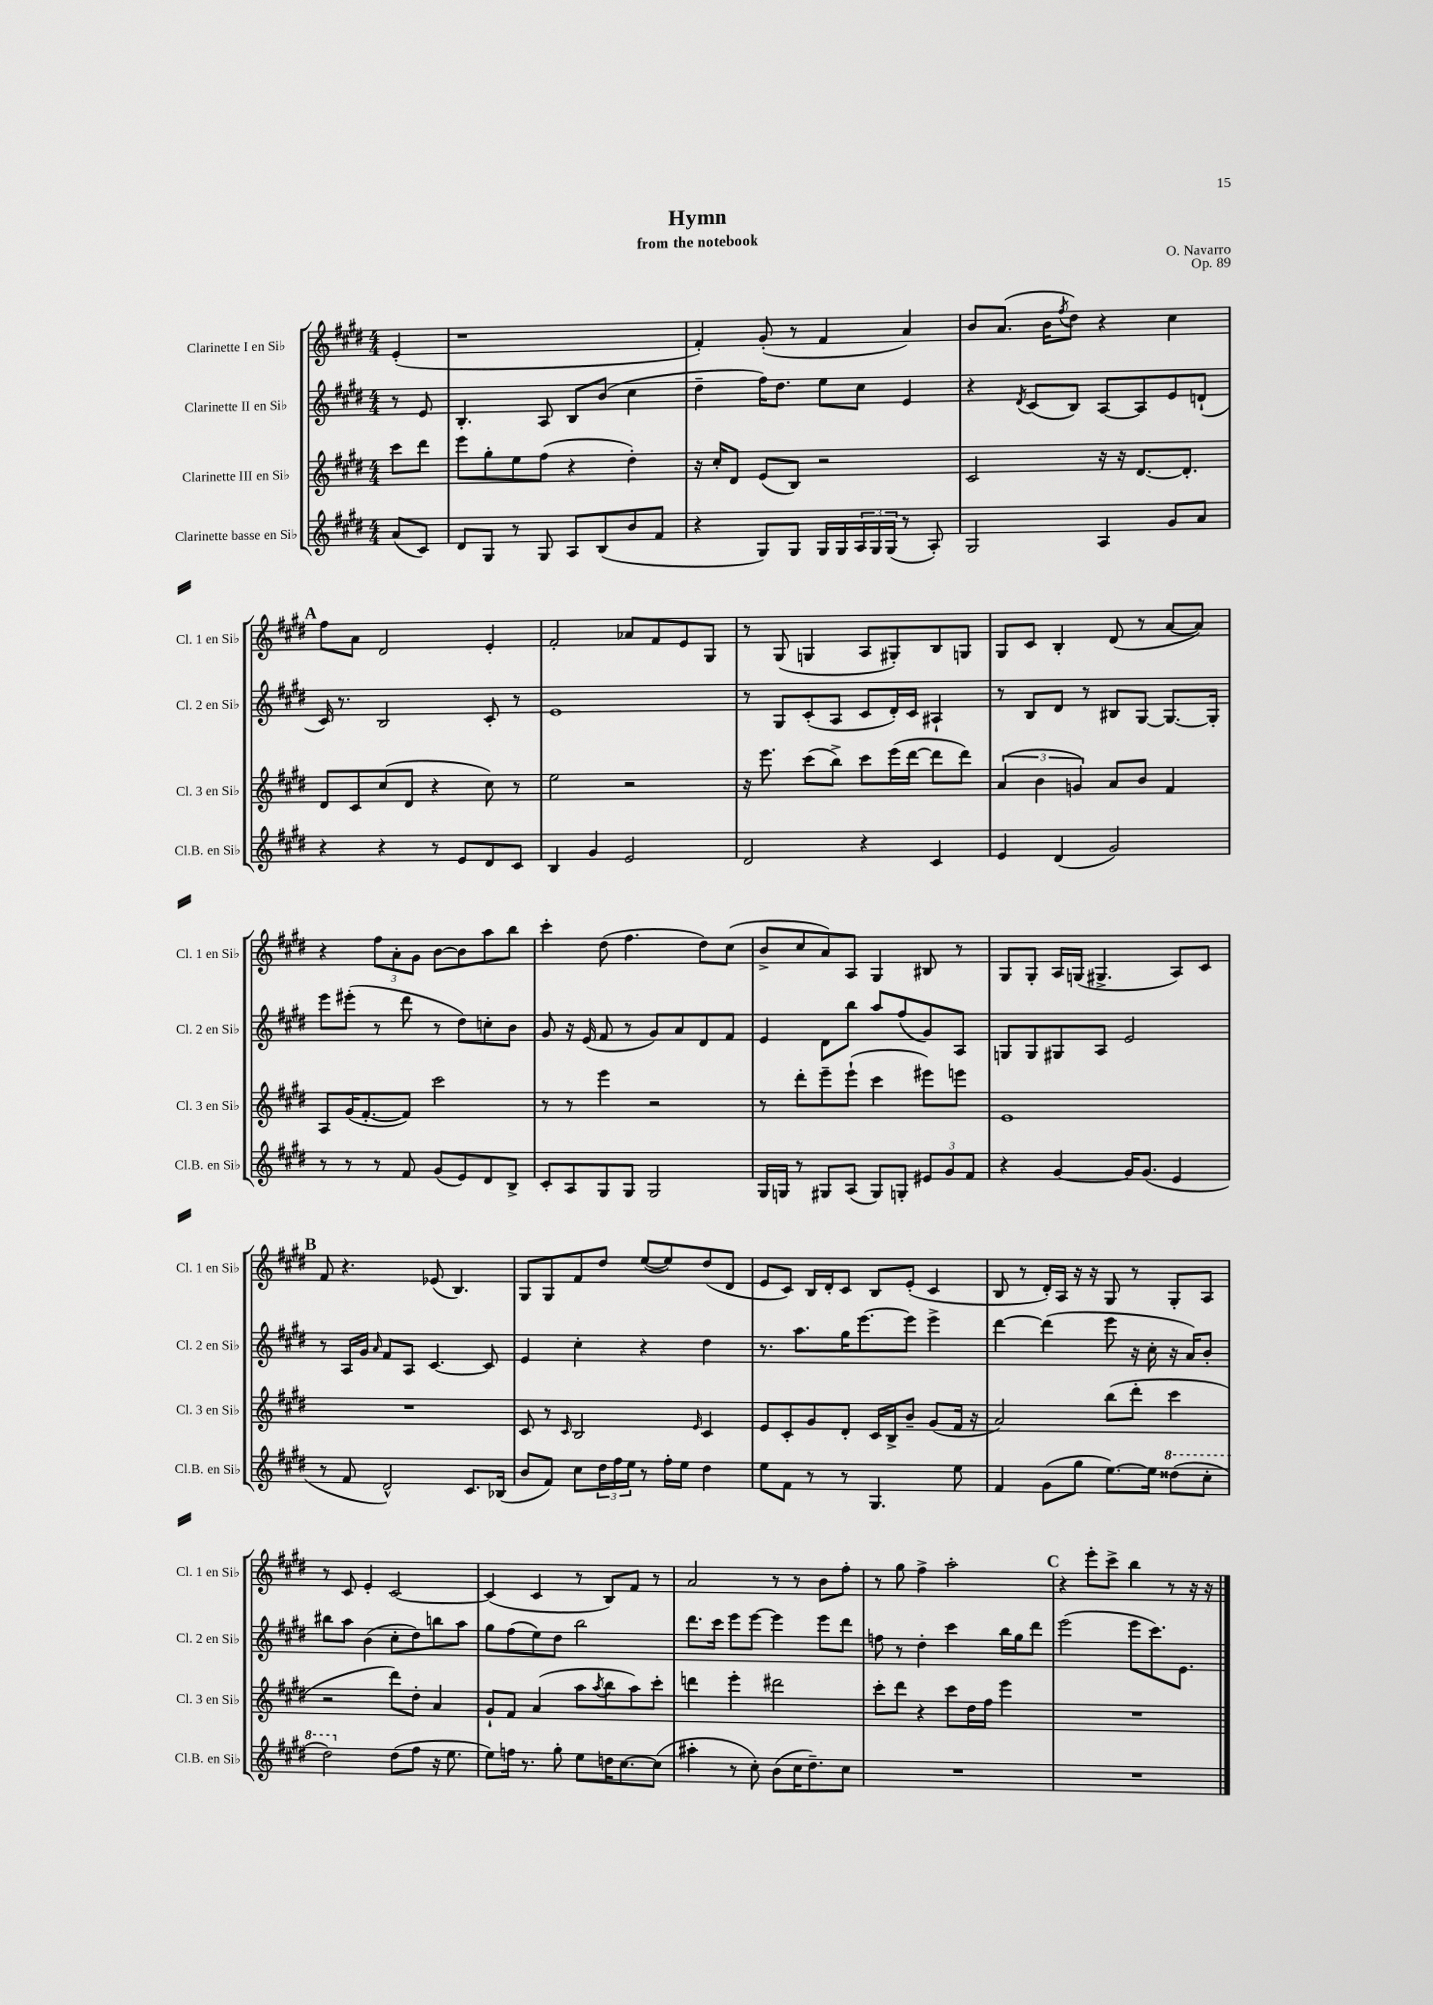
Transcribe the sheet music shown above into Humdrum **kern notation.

**kern	**kern	**kern	**kern
*staff4	*staff3	*staff2	*staff1
*clefG2	*clefG2	*clefG2	*clefG2
*k[f#c#g#d#]	*k[f#c#g#d#]	*k[f#c#g#d#]	*k[f#c#g#d#]
*M4/4	*M4/4	*M4/4	*M4/4
(8a/L	8ccc#\L	8r	(4e'/
8c#/J)	8ddd#\J	8e/	.
=	=	=	=
8d#/L	8eee\L	4.B'/	1r
8G#/J	8gg#'\	.	.
8r	8ee\	.	.
8G#/	(8ff#\J	8A/	.
8A/L	4r	8B/L	.
(8B/	.	(8b/J	.
8b/	4dd#'\)	4cc#\	.
8f#/J	.	.	.
=	=	=	=
4r	16r	4dd#~\	4f#'/)
.	16cc#'/LK	.	.
.	8d#/J	.	.
8G#/L)	(8e/L	16ff#\LK)	(8g#'/
.	.	8.dd#\J	.
8G#/J	8B/J)	.	8r
16G#/LL	2r	8ee\L	4f#/
16G#/	.	.	.
24A/	.	8cc#\J	.
24G#/	.	.	.
(24G#/JJ	.	.	.
8r	.	4e/	4a/)
8A'/)	.	.	.
=	=	=	=
2G#/	2c#/	4r	8b/L
.	.	.	(8.a/J
.	.	8qd#/	.
.	.	(8c#/L	.
.	.	.	16b\LK
.	.	.	8qff#/
.	.	8B/J)	8dd#\J)
4A/	16r	[8A/L	4r
.	16r	.	.
.	[8.d#/L	8A/]	.
8g#/L	.	8e/	4cc#\
.	8.d#'/]J	.	.
8a/J	.	(8d`/J	.
=	=	=	=
4r	8d#/L	16c#/)	8ff#\L
.	.	8.r	.
.	8c#/	.	8a\J
4r	(8cc#/	2B/	2d#/
.	8d#/J	.	.
8r	4r	.	.
8e/L	.	.	.
8d#/	8cc#\)	8c#'/	4e'/
8c#/J	8r	8r	.
=	=	=	=
4B/	2ee\	1e	2f#'/
4g#/	.	.	.
2e/	2r	.	8a-/L
.	.	.	8f#/
.	.	.	8e/
.	.	.	8G#/J
=	=	=	=
2d#/	16r	8r	8r
.	8.eee\	.	.
.	.	8G#/L	(8G#/
.	(8ccc#\L	(8c#'/	4G/
.	8bb^\J)	8A/J	.
4r	8ccc#\L	8c#/L	8A/L
.	(16eee\L	16d#'/L)	8G#'/)
.	[16ddd#\JJ	16c#/JJ	.
4c#/	8ddd#\]L	4A#`/	8B/
.	8ddd#\J)	.	8G/J
=	=	=	=
4e/	(6a/	8r	8G#/L
.	.	8B/L	8c#/J
.	6b\	.	.
(4d#/	.	8d#/J	4B'/
.	6g/)	.	.
.	.	8r	.
2g#/)	8a/L	8B#/L	(8d#/
.	8b/J	[8G#/J	8r
.	4f#/	8.G#/_L	[8a/L
.	.	.	8a/]J)
.	.	16G#'/]Jk	.
=	=	=	=
8r	8A/L	8eee\L	4r
8r	(16g#/K	(8eee#'\J	.
.	[8.f#'/	.	.
8r	.	8r	12ff#\L
.	.	.	12a'\
8f#/	8f#/]J)	8ddd#\	.
.	.	.	12g#\J
(8g#/L	2ccc#\	8r	[8b\L
8e/)	.	8dd#\L)	8b\]
8d#/	.	8cc'\	8aa\
8B^/J	.	8b\J	8bb\J
=	=	=	=
8c#'/L	8r	8g#/	4ccc#'\
8A/	8r	16r	.
.	.	(16e/	.
8G#/	4eee\	8f#/	(8dd#\
8G#/J	.	8r	4.ff#\
2G#/	2r	8g#/L)	.
.	.	8a/	.
.	.	8d#/	8dd#\L)
.	.	8f#/J	(8cc#\J
=	=	=	=
16G#/LL	8r	4e/	8b^/L
16G/JJ	.	.	.
8r	8ddd#'\L	.	8cc#/
8G#/L	8eee~\	8d#\L	8a/)
(8A/J	(8eee`\J	8bb\J	8A/J
8G#/L)	4ccc#\	8aa/L	4G#/
8G'/J	.	(8ff#/	.
12e#/L	8eee#\L)	8g#/)	8B#/
12g#/	.	.	.
.	8eee\J	8A/J	8r
12f#/J	.	.	.
=	=	=	=
4r	1e	8G/L	8G#/L
.	.	8G/	8G#'/J
[4g#/	.	8G#/	16A/LL
.	.	.	(16G/JJ
.	.	8A/J	4.G#^/
16g#/]LK	.	2e/	.
(8.g#/J	.	.	.
4e/	.	.	8A/L)
.	.	.	8c#/J
=	=	=	=
8r	1r	8r	8f#/
8f#/	.	16A/LL	4.r
.	.	16g#/JJ	.
.	.	16qqa/	.
2d#^^/)	.	8f#/L	.
.	.	8A/J	.
.	.	[4.c#/	(8e-/
.	.	.	4.B/)
8.c#/L	.	.	.
.	.	8c#/]	.
(16B-/Jk	.	.	.
=	=	=	=
8b/L	8c#/	4e/	8G#/L
8f#/J)	8r	.	8G#/
.	16qqc#/	.	.
8cc#\L	2B/	4cc#'\	8f#/
24dd#\L	.	.	8dd#/J
24ff#\	.	.	.
24ee\JJ	.	.	.
8r	.	4r	([8ee/L
16ff#'\LL	.	.	8ee/])
16ee\JJ	.	.	.
.	16qqe/	.	.
4dd#\	4c#/	4dd#\	(8dd#/
.	.	.	8d#/J
=	=	=	=
8ee\L	8e/L	8.r	8e/L
8f#\J	8c#'/	.	8c#/J)
.	.	8.aa\L	.
8r	8g#/	.	16B/LL
.	.	.	16d#'/J
8r	8d#'/J	16gg#\K	8c#/J
.	.	[8.eee\	.
4.G#/	16c#/LL	.	8B/L
.	16B^/J	.	.
.	8b~/J	8eee\]J	(8e'/J
.	(8g#/L	4eee^\	4c#/
8ee\	16f#/Jk	.	.
.	16r	.	.
=	=	=	=
4f#/	2a/)	[4ddd#\	8B/
.	.	.	8r
(8g#\L	.	(4ddd#\]	16d#'/LL)
.	.	.	16A/JJ
8gg#\J	.	.	16r
.	.	.	16r
[8.ee\L)	(8bb\L	8eee\	8G#/
.	8ddd#'\J	16r	8r
16ee\]Jk	.	16cc#'\	.
(8ddd##\L	4ccc#\	16r	8G#'/L
.	.	16a/LK)	.
8ccc#'\J	.	8b'/J	8A/J
=	=	=	=
2ddd#\)	2r	8bb#\L	8r
.	.	8aa\J	8c#/
.	.	(4b\	4e'/
(8dd#\L	8ddd#\L)	8cc#'\L	[2c#/
8ff#\J	8dd#'\J	8dd#\)	.
16r	4a/	8bb\	.
8.ee\	.	.	.
.	.	8aa\J	.
=	=	=	=
8ee\L)	8g#`/L	8gg#\L	(4c#/]
16ff\Jk	8f#/J	(8ff#\	.
8.r	.	.	.
.	(4a/	8ee\)	4c#/
8gg#'\	.	8dd#\J	.
8ee\L	8aa\L	2bb\	8r
.	8qaa/	.	.
16dd\K	8bb\	.	8B/L)
[8.cc#\	.	.	.
.	8aa\)	.	8f#/J
(8cc#\]J	8ccc#'\J	.	8r
=	=	=	=
4aa#'\	4ddd\	8.ddd#\L	2a/
.	.	16ccc#\Jk	.
8r	4eee'\	8eee\L	.
8cc#'\)	.	[8eee\J	.
(8b\L	2ddd#\	4eee\]	8r
16cc#\K	.	.	8r
8.dd#~\)	.	.	.
.	.	8eee\L	8b\L
8cc#\J	.	8ddd#\J	8ff#'\J
=	=	=	=
1r	8ccc#'\L	8ff\	8r
.	8ddd#\J	8r	8gg#\
.	4r	4dd#'\	4ff#^\
.	8ccc#\L	4ccc#\	2aa'\
.	16dd#\L	.	.
.	16ff#\JJ	.	.
.	4eee\	16bb\LL	.
.	.	16gg#\J	.
.	.	8ddd#\J	.
=	=	=	=
1r	1r	(2eee\	4r
.	.	.	8eee'\L
.	.	.	8ccc#^\J
.	.	8eee\L	4bb\
.	.	8.ccc#\)	.
.	.	.	8r
.	.	8.e\J	.
.	.	.	16r
.	.	.	16r
==	==	==	==
*-	*-	*-	*-
